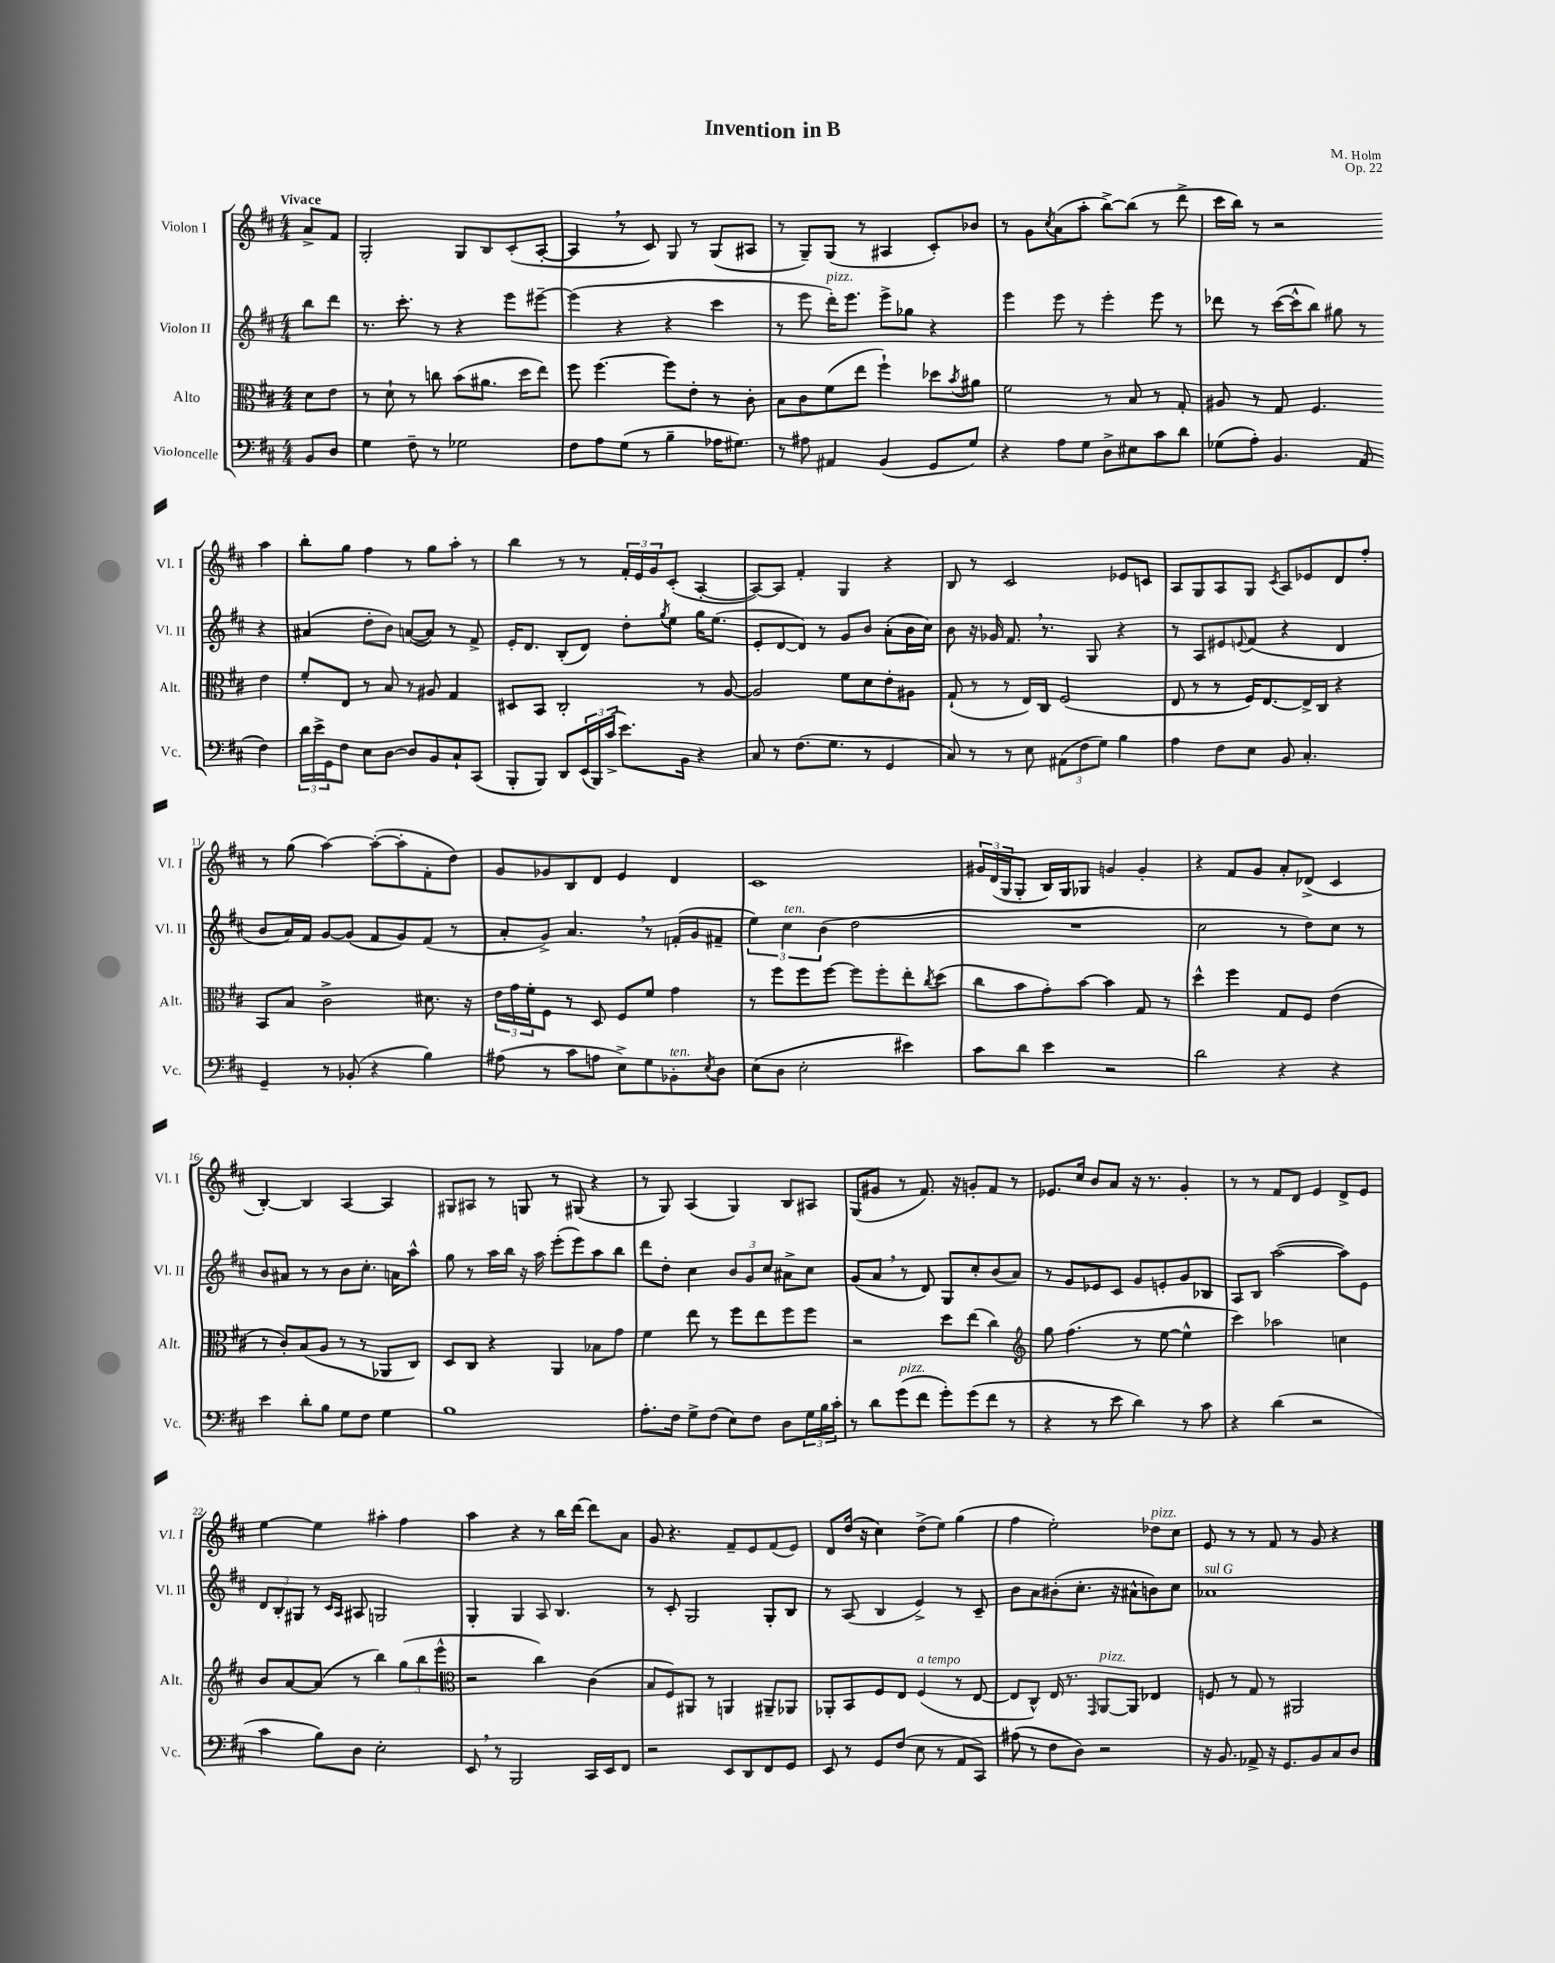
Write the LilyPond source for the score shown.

\header { title = "Invention in B" composer = "M. Holm" opus = "Op. 22" }
<<
\new StaffGroup <<
\new Staff = "s0" \with { instrumentName = "Violon I" shortInstrumentName = "Vl. I" } {
    \clef treble \key d \major \numericTimeSignature \time 4/4 \partial 4 \tempo "Vivace"
    a'8-> fis'8 |
    g2-. g8 b8 cis'8-.( a8~-. |
    a4 \breathe r8 cis'8) g8 r8 g8( ais8 |
    r8 g8--) g8( r8 ais4 cis'8-.) bes'8 |
    r8 g'8 \acciaccatura { cis''8 } a'8( a''8-. b''8~->) b''8( r8 d'''8-> |
    cis'''16 b''16) r8 r2 a''4 |
    b''8-. g''8 fis''4 r8 g''8 a''8-. r8 |
    b''4 r8 r8 \tuplet 3/2 { fis'16-. e'16 g'16 } cis'8-.( a4~-. |
    a8~) a8 fis'4-. g4 r4 |
    b8 r8 cis'2 ees'8 c'8 |
    a8 g8 a8 g8 \acciaccatura { cis'8 } a8 ees'8 d'8 fis''8-. |
    r8 g''8( a''4~) a''8~-.( a''8-. fis'8-. d''8) |
    g'8 ges'8 b8 d'8 e'4 d'4 |
    cis'1 |
    \tuplet 3/2 { gis'16 d'16( g16 } g8-. b16) g16 ges8 g'4 g'4-. |
    r4 fis'8 g'8 a'8-. des'8->( cis'4 |
    b4~-.) b4 a4~ a4 |
    gis8 ais8 r8 g8 r8 gis8( r4 |
    r8 g8) a4( g4) b8 ais8 |
    g8( gis'8 r8 fis'8.) r16 g'8-. fis'8 r8 |
    ees'8. cis''16 b'8 a'8 r16 r8. g'4-. |
    r8 r8 fis'8 d'8 e'4 d'8-> e'8 |
    e''4~ e''4 ais''4-. fis''4 |
    a''4 r4 r8 b''16 d'''16~ d'''8 a'8 |
    g'8 r4. fis'8-- e'8 fis'8( e'8) |
    d'8 d''16( r16 cis''4) d''8->( e''8) g''4( |
    fis''4 e''2-.) des''8^\markup { \italic "pizz." } cis''8 |
    e'8 r8 r8 fis'8 r8 g'8 r4 \bar "|." |
}
\new Staff = "s1" \with { instrumentName = "Violon II" shortInstrumentName = "Vl. II" } {
    \clef treble \key d \major \numericTimeSignature \time 4/4 \partial 4
    b''8 d'''8 |
    r8. cis'''8.-. r8 r4 e'''8 eis'''8~-- |
    eis'''4( r4 r4 cis'''4 |
    r8 e'''8 d'''16-.^\markup { \italic "pizz." }) e'''8. e'''8-> ges''8 r4 |
    e'''4 e'''8 r8 e'''4-. e'''8 r8 |
    des'''8 r8 cis'''16~( cis'''16-^ b''8) gis''8 r8 r4 |
    ais'4( d''8-. b'8) a'8~( a'8) r8 fis'8-> |
    e'16-. d'8. b8-.( d'8) d''8-. \acciaccatura { g''8 } e''8 g''16 e''8.( |
    e'8-. d'8~ d'8) r8 g'8 b'8 a'8-.( b'16 cis''16) |
    b'8 r16 ges'16 fis'8. \breathe r8. g8 r4 |
    r8 a8 eis'8 \appoggiatura { e'8 } fis'8( r4 d'4 |
    b'8 a'16) fis'16 g'8~ g'8( fis'8 g'8) fis'8( r8 |
    a'8-. g'8->) a'4. \breathe r8 f'16-.( g'16 fis'8-- |
    \tuplet 3/2 { e''4) cis''4^\markup { \italic "ten." } b'4( } d''2 |
    R1 |
    cis''2 r8 d''8) cis''8 r8 |
    b'8 ais'8 r8 r8 b'8 cis''8.-. a'16 a''8-^ |
    g''8 r8 a''16 b''16 r16 a''16 e'''8-.( e'''8) a''8 b''8 |
    d'''8 d''8-. cis''4 \tuplet 3/2 { b'8 g'8 cis''8 } ais'8-> cis''8 |
    g'8( a'8 \breathe r8 d'8) g8 cis''8-. b'8( a'8) |
    r8 g'8 ees'8 cis'8 g'8 e'8-. g'8 bes8 |
    a8 b8 a''2~( a''8) e'8 |
    \tuplet 3/2 { d'8 b8-. gis8 } r8 \grace { cis'16 a16 } ais8 g2 |
    g4-. g4 a8 b4. |
    r8 cis'8-. g2 g8-. b8 |
    r8 a8( b4 e'4->) r8 cis'8-- |
    b'8 a'8 bis'8-.( cis''8.-. r16 ais'8-^ b'8) cis''8 |
    aes'1^\markup { \italic "sul G" } \bar "|." |
}
\new Staff = "s2" \with { instrumentName = "Alto" shortInstrumentName = "Alt." } {
    \clef alto \key d \major \numericTimeSignature \time 4/4 \partial 4
    d'8 e'8 |
    r8 d'8-! r8 c''8 b'8( ais'8. d''16 e''8) |
    fis''8 fis''4.~ fis''8 e'8-. r8 cis'8-. |
    b8 cis'8 fis'8( e''8 fis''4-!) des''8 \acciaccatura { b'8 } ais'8 |
    fis'2 r8 b8 r8 g8-. |
    ais8 r8 g8 fis4. e'4 |
    fis'8-. e8 r8 b8 r8 ais8 g4 |
    dis8 b,8 cis2-. r8 a8~ |
    a2 fis'8 d'8 e'8-. ais8 |
    g8-!( r8 r8 e16) cis16 fis2( |
    e8 r8 r8 fis16) e8.~ e16-> cis16 r4 |
    b,8 b8 cis'2-> dis'8. r16 |
    \tuplet 3/2 { e'16 g'16 fis'16-. } fis8 r8 d8 fis8 fis'8 g'4 |
    r8 fis''8 fis''8 fis''8~ fis''8 fis''8-. e''8-. \acciaccatura { cis''8 } d''8( |
    cis''8 b'8 g'8-.) b'8~ b'4 g8 r8 |
    d''4-^ fis''4 g8 fis8 e'4( |
    r8 cis'8-.) b8( a8 r8 r8 aes,8 cis8) |
    d8 cis8 r4 a,4 bes8 g'8 |
    fis'4 e''8 r8 fis''8 e''8 fis''8 fis''8 |
    r2 d''8 e''8( cis''4) |
    \clef treble g''8 fis''4.( r8 e''8~ e''4-^ |
    cis'''4) aes''2 c''4 |
    b'8 a'8~ a'8( r8 b''4) \tuplet 3/2 { g''8( b''8 e'''8-^ } |
    \clef alto r2 cis''4) cis'4( |
    b8 fis8) ais,8 r8 a,4 ais,8-- aes,8 |
    aes,8-. b,8 fis8 e8 fis4^\markup { \italic "a tempo" }( r8 e8~ |
    e8 cis8-^) e16 r8. \grace { g,16 } a,8~^\markup { \italic "pizz." } a,8 ees4 |
    f8 r8 g8 r8 ais,2 \bar "|." |
}
\new Staff = "s3" \with { instrumentName = "Violoncelle" shortInstrumentName = "Vc." } {
    \clef bass \key d \major \numericTimeSignature \time 4/4 \partial 4
    b,8 d8 |
    g4 fis8-- r8 ges2 |
    fis8 a8 g8( r8 b4-- aes16 gis8.) |
    r8 ais8 ais,4 b,4( g,8 g8) |
    r4 a8 g8 d8-> eis8 cis'8 d'8 |
    ges8( a8-.) b,4. a,8( fis4) |
    \tuplet 3/2 { d'16 e'16-> g,16 } fis8 e8 d8~ d8 b,8 cis8-! cis,8( |
    b,,8-. b,,8) d,8 \tuplet 3/2 { e,16( b,,16) cis'16->( } e'8.) b,16 r4 |
    cis8 r8 fis8.( g8. r8 g,4 |
    cis8) r8 r8 e8 \tuplet 3/2 { ais,8( fis8 g8) } b4 |
    a4 fis8 e8 b,8 cis4.-. |
    g,4-- r8 bes,8-.( r4 b4) |
    ais8( r8 cis'8 a8 e8->) g8 bes,8-.^\markup { \italic "ten." } \acciaccatura { e8 } d8 |
    e8( d8 e2-. eis'4) |
    cis'8 d'8 e'4 r2 |
    d'2 r4 r4 |
    e'4 d'8-. b8 g8 fis8 g4 |
    b1 |
    a8.-. fis16 g8-> fis8( e8) fis8 d8 \tuplet 3/2 { g16 b16 cis'16-. } |
    r8 d'8 g'8^\markup { \italic "pizz." }( fis'8 g'8-.) g'8( fis'8 r8 |
    r4 r8 e'8 d'4) r8 cis'8 |
    r4 d'4( r2 |
    cis'4 b8) d8 e2-. |
    e,8 \breathe r8 b,,2 cis,16 e,16 fis,8 |
    r2 e,8 d,8 fis,8 g,8 |
    e,8 r8 g,8 fis8( e8 r8 a,8 cis,8) |
    ais8( r8 fis8 d8) r2 |
    r16 b,8. aes,8-> r16 g,8. b,8 cis8 d8 \bar "|." |
}
>>
>>
